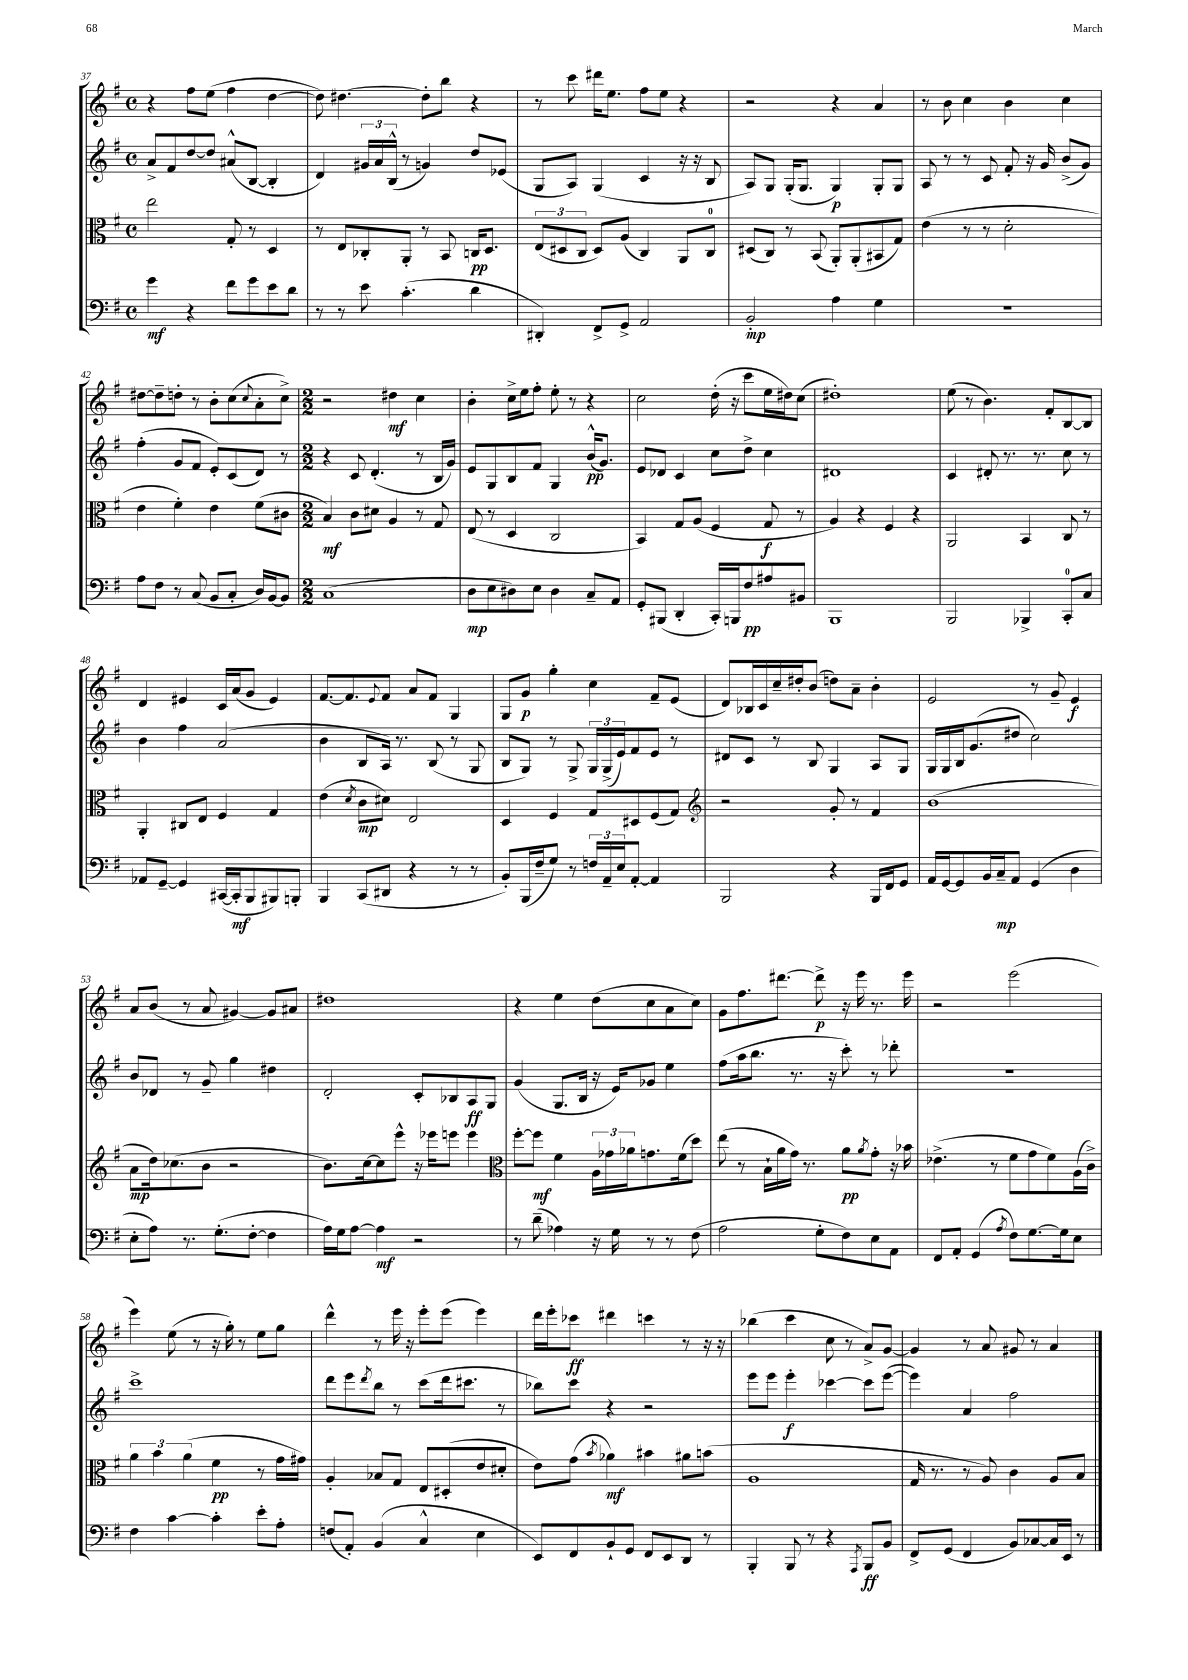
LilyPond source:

<<
\new StaffGroup <<
\new Staff = "s0" {
    \clef treble \key g \major \defaultTimeSignature \time 4/4
    r4 fis''8 e''8( fis''4 d''4~ |
    d''8) dis''4.~ dis''8-. b''8 r4 |
    r8 c'''8 dis'''16 e''8. fis''8 e''8 r4 |
    r2 r4 a'4 |
    r8 b'8 c''4 b'4 c''4 |
    dis''8~ dis''8-- d''8-. r8 b'8-. c''8( \appoggiatura { c''8 } a'8-. c''8->) |
    \numericTimeSignature \time 2/2 r2 dis''4\mf c''4 |
    b'4-. c''16-> e''16 fis''8-. e''8-. r8 r4 |
    c''2 d''16-.( r16 c'''8 e''16 dis''16) c''8( |
    dis''1-.) |
    e''8( r8 b'4.) fis'8-. b8~ b8 |
    d'4 eis'4 c'16 a'16( g'8 eis'4) |
    fis'8.~ fis'8. \appoggiatura { e'8 } fis'8 a'8 fis'8 g4 |
    g8 g'8\p g''4-. c''4 fis'8-- e'8( |
    d'8) bes16 c'16 c''16-- dis''16-. b'8( d''8) a'8-- b'4-. |
    e'2 r8 g'8-- e'4\f |
    a'8 b'8( r8 a'8 gis'4~) gis'8 ais'8 |
    dis''1 |
    r4 e''4 d''8( c''8 a'8 c''8) |
    g'8 fis''8. dis'''8.~ dis'''8->\p r16 e'''16 r8. e'''16 |
    r2 e'''2( |
    e'''4) e''8( r8 r16 g''16-.) r8 e''8 g''8 |
    d'''4-^ r8 e'''16 r16 e'''8-. e'''8( e'''4) |
    d'''16 e'''16-. ces'''8\ff dis'''4 c'''4 r8 r16 r16 |
    bes''4( c'''4 c''8 r8 a'8->) g'8~ |
    g'4 r8 a'8 gis'8 r8 a'4 \bar "|." |
}
\new Staff = "s1" {
    \clef treble \key g \major \defaultTimeSignature \time 4/4
    a'8-> fis'8 d''8~ d''8 ais'8-^( b8~ b4-. |
    d'4) \tuplet 3/2 { gis'16 a'16 b16-^( } r8 g'4) d''8 ees'8( |
    g8 a8) g4( c'4 r16 r16 b8 |
    a8) g8 g16-.( g8. g4\p) g8-. g8 |
    a8 r8 r8 c'8 fis'8-. r16 g'16 b'8->( g'8) |
    fis''4-.( g'8 fis'8 e'8-.) c'8( d'8) r8 |
    \numericTimeSignature \time 2/2 r4 c'8 d'4.-.( r8 b16 g'16) |
    e'8 g8 b8 fis'8 g4 b'16-^\pp( g'8.) |
    e'8 des'8 c'4 c''8 d''8-> c''4 |
    dis'1 |
    c'4 dis'8-. r8. r8. c''8 r8 |
    b'4 fis''4 a'2( |
    b'4 b8 a16) r8. b8( r8 g8 |
    b8 g8) r8 g8-> \tuplet 3/2 { g16 g16->( e'16) } fis'8 e'8 r8 |
    dis'8 c'8 r8 b8 g4 a8 g8 |
    g16 g16 b16 g'8.( dis''8 c''2) |
    b'8 des'8 r8 g'8-- g''4 dis''4 |
    d'2-. c'8-. bes8 a8\ff g8 |
    g'4( g8. b16 r16 e'16) ges'8 e''4 |
    fis''8( a''16 b''8. r8. r16 c'''8-.) r8 des'''8-. |
    r1 |
    c'''1-> |
    d'''8 e'''8 \acciaccatura { d'''8 } b''8 r8 c'''8( d'''16 cis'''8. r8 |
    bes''8) c'''8 r4 r2 |
    e'''8 e'''8 e'''4-.\f ces'''4~ ces'''8 e'''8~( |
    e'''4) a'4 fis''2 \bar "|." |
}
\new Staff = "s2" {
    \clef alto \key g \major \defaultTimeSignature \time 4/4
    e''2 g8-. r8 d4 |
    r8 e8 ces8-. a,8-. r8 b,8 c16\pp d8. |
    \tuplet 3/2 { e8( dis8 c8 } dis8) a8( c4) a,8 c8-0 |
    dis8( c8) r8 b,8( a,8-.) a,8-.( bis,8 g8) |
    e'4( r8 r8 d'2-. |
    e'4 fis'4-.) e'4 fis'8( cis'8 |
    \numericTimeSignature \time 2/2 b4\mf) c'8 dis'8 a4 r8 g8 |
    e8( r8 d4 c2 |
    b,4) g8 a8( fis4 g8\f r8 |
    a4) r4 fis4 r4 |
    a,2 b,4 c8 r8 |
    a,4-. cis8 e8 fis4 g4 |
    e'4( \acciaccatura { d'8 } c'8\mp dis'8) e2 |
    d4 fis4 g8 dis8 fis8( g8) |
    \clef treble r2 g'8-. r8 fis'4 |
    b'1( |
    a'8\mp d''16) ces''8.( b'8 r2 |
    b'8.) c''16~ c''8 e'''8-^ r16 ees'''16 e'''8 e'''4 |
    \clef alto fis''8~-. fis''8\mf fis'4 \tuplet 3/2 { a16 ges'16 aes'16 } g'8. fis'16( d''8) |
    e''8( r8 b16-! a'16 g'16) r8. a'8\pp \acciaccatura { a'8 } g'8-. r16 bes'16 |
    ees'4.->( r8 fis'8 g'8 fis'8) a16( c'16->) |
    \tuplet 3/2 { a'4 b'4 a'4( } fis'4\pp r8 g'16 gis'16) |
    a4-. bes8 g8 e8 dis8-.( e'8 dis'8-. |
    e'8) g'8( \acciaccatura { b'8 } aes'4\mf) bis'4 ais'8 b'8( |
    a1 |
    g16 r8. r8 a8) c'4 a8 b8 \bar "|." |
}
\new Staff = "s3" {
    \clef bass \key g \major \defaultTimeSignature \time 4/4
    g'4\mf r4 fis'8 g'8 e'8 d'8 |
    r8 r8 e'8 c'4.-.( d'4 |
    dis,4-.) fis,8-> g,8-> a,2 |
    b,2-.\mp a4 g4 |
    R1 |
    a8 fis8 r8 c8( b,8 c8-. d16) b,16~ b,8 |
    \numericTimeSignature \time 2/2 c1( |
    d8\mp e8 dis8) e8 dis4 c8-- a,8 |
    g,8-. bis,,8( d,4-. c,16-.) b,,16 fis8\pp ais8 bis,8 |
    b,,1 |
    b,,2 bes,,4-> c,8-0-. c8 |
    aes,8 g,8~-- g,4 cis,16~( cis,16-.\mf b,,8 bis,,8) b,,8-. |
    b,,4 c,8( dis,8 r4 r8 r8 |
    b,8-.) b,,16( fis16-- g8) r8 \tuplet 3/2 { f16 a,16-- e16 } a,8~-. a,4 |
    b,,2 r4 b,,16 fis,16 g,8 |
    a,16 g,16~ g,8 b,16 c16--\mp a,8 g,4( d4 |
    e8-. a8) r8. g8.-.( fis8~-. fis4 |
    a16) g16 a8~ a4\mf r2 |
    r8 d'8--( aes4) r16 g16 r8 r8 fis8( |
    a2 g8-. fis8) e8 a,8 |
    fis,8 a,8-. g,4( \acciaccatura { a8 } fis8) g8.~ g16 e8 |
    fis4 c'4~ c'4-. e'8-. a8-. |
    f8( a,8-.) b,4( c4-^ e4 |
    e,8) fis,8 b,8-! g,8 fis,8 e,8 d,8 r8 |
    b,,4-. b,,8 r8 r4 \acciaccatura { a,,8 } b,,8\ff b,8 |
    fis,8-> g,8( fis,4 b,8) ces8~ ces16 e,16 r8 \bar "|." |
}
>>
>>
\layout { \context { \Score currentBarNumber = #37 } }
